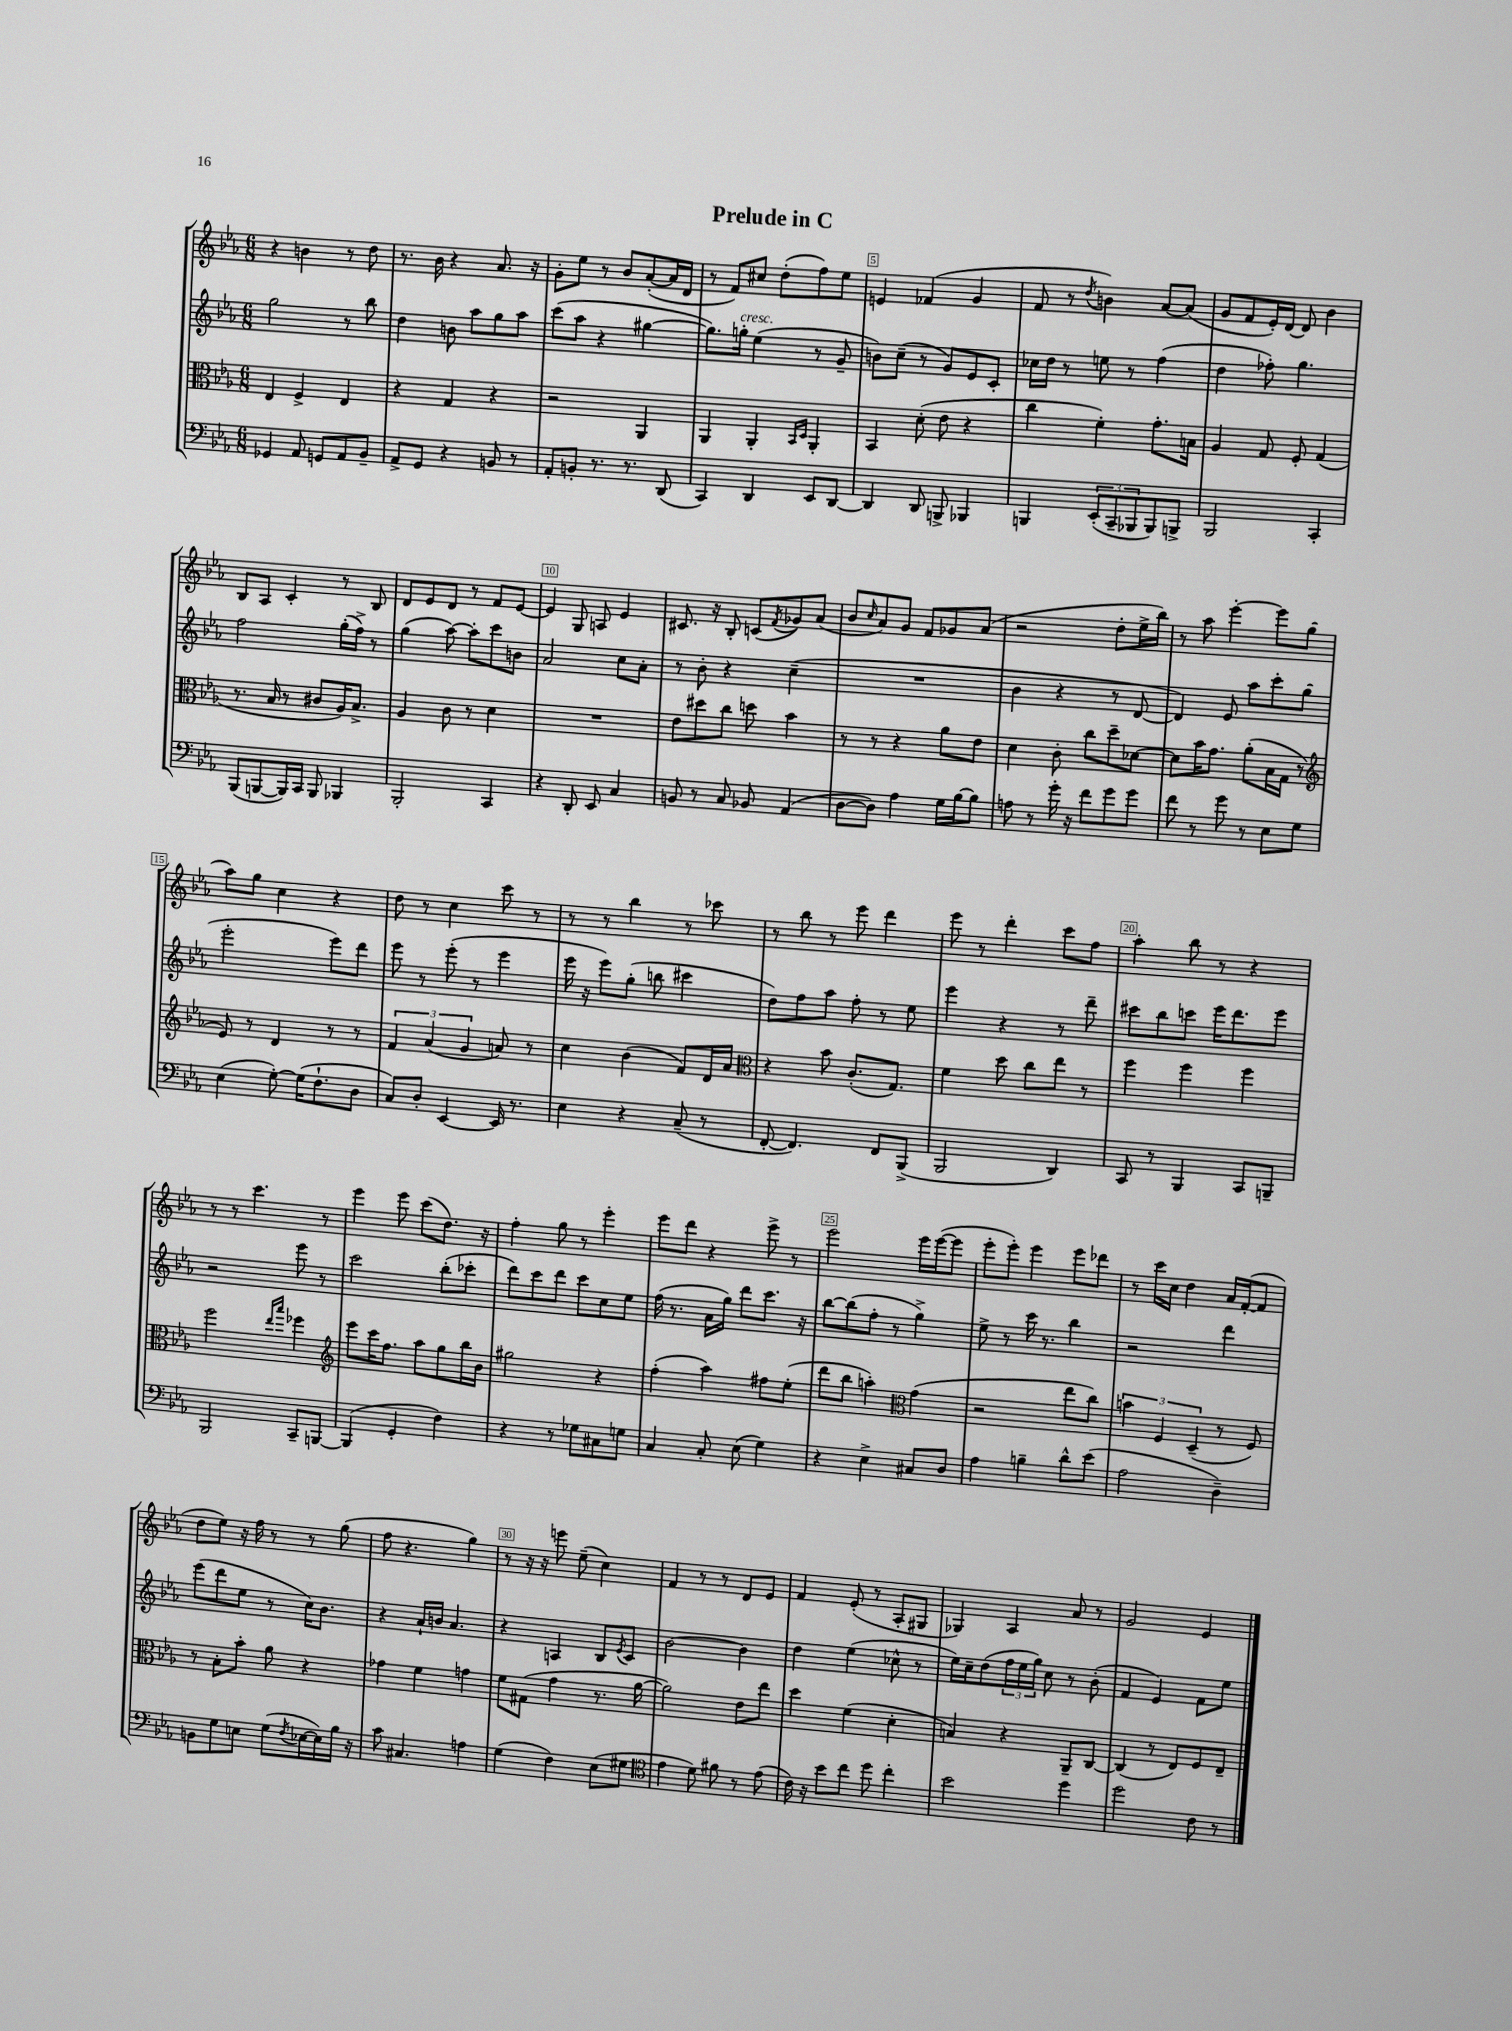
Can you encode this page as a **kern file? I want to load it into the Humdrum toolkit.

**kern	**kern	**kern	**kern
*staff4	*staff3	*staff2	*staff1
*clefF4	*clefC3	*clefG2	*clefG2
*k[b-e-a-]	*k[b-e-a-]	*k[b-e-a-]	*k[b-e-a-]
*M6/8	*M6/8	*M6/8	*M6/8
4GG-/	4E-/	2gg\	4r
8AA-/	4F^/	.	4b\
8GG/L	.	.	.
8AA-/	4E-/	8r	8r
8BB-~/J	.	8bb-\	8dd\
=	=	=	=
8AA-^/L	4r	4dd\	8.r
8GG/J	.	.	.
.	.	.	16b-\
4r	4G/	8b\	4r
.	.	8aa-\L	.
8BB/	4r	8gg\	8.a-/
8r	.	8aa-\J	.
.	.	.	16r
=	=	=	=
8AA-'/L	2r	(8ccc\L	8g'\L
8BB'/J	.	8aa-\J	8ee-\J
8.r	.	4r	8r
.	.	.	8b-/L
8.r	.	.	.
.	4AA-/	[4gg#\	([8a-'/
(8DD/	.	.	16a-/]L
.	.	.	16d/JJ
=	=	=	=
4CC/)	4AA-/	8.gg#\]L)	8r
.	.	.	8f/L)
.	.	16gg'\Jk	.
4DD/	4AA-'/	(4ee-\	8cc#/J
.	.	.	(8dd'\L
.	16qqBB-/LL	.	.
.	16qqD/JJ	.	.
8EE-/L	4AA-'/	8r	8ff\)
[8DD/J	.	8g~/	8ee-\J
=	=	=	=
4DD/]	4BB-/	8b\L)	4e/
.	.	(8cc~\J	.
8DD/	(8d'\	8r	(4f-/
8BBB^/	8e-\	8g/L)	.
4BBB-/	4r	8e-/	4g/
.	.	8c'/J	.
=	=	=	=
4BBB/	4cc\	16cc-\LL	8f/
.	.	16dd\JJ	.
.	.	8r	8r
.	.	.	8qdd/
(12EE-'/L	4f'\)	8ee\	4b\)
12CC~/	.	.	.
.	.	8r	.
12BBB-/	.	.	.
8BBB-/)	8.g'\L	(4ff\	[8a-/L
8BBB^/J	.	.	(8a-/]J
.	16B\Jk	.	.
=	=	=	=
2BBB-/	4A-/	4dd\	8g/L
.	.	.	8f/
.	8G/	8ff-'\)	16e-'/L)
.	.	.	[16d/JJ
.	8F'/	4.gg\	8d/]
4CC'/	(4G/	.	4b-\
=	=	=	=
(8BBB-/L	8.r	2ff\	8B-/L
[8BBB/	.	.	8A-/J
.	16B-/	.	.
16BBB/]L)	8r	.	4c'/
16CC/JJ	.	.	.
8BBB/	8c#/L	.	.
4BBB-/	16A-/K)	(16gg'\LL	8r
.	8.B-^/J	16ff^\JJ)	.
.	.	8r	8B-/
=	=	=	=
2BBB-'/	4A-/	(4gg\	8d/L
.	.	.	8e-/
.	8c\	[8aa-\)	8d/J
.	8r	8aa-'\]L	8r
4CC/	4d\	8ccc\	8f/L
.	.	8b\J	[8e-/J
=	=	=	=
4r	2.r	2a-/	4e-/]
8DD'/	.	.	8G/
8EE-/	.	.	8A/
4C/	.	8cc\L	4e-/
.	.	8a-'\J	.
=	=	=	=
8BB/	8e-\L	8r	8.c#/
8r	8dd#\	8b-'\	.
.	.	.	16r
8C/	8cc\J	4r	8B-'/
8BB-/	8dd\	.	(8c/L
.	.	.	8qf/
(4AA-/	4b-\	(4cc~\	8g-/)
.	.	.	(8a-/J
=	=	=	=
[8D\L	8r	2.r	8b-/L
.	.	.	16qqcc/
8D\]J)	8r	.	8a-/)
4A-\	4r	.	8g/J
.	.	.	8f/L
16G\LL	8a-\L	.	8g-/
[16B-\J	.	.	.
8B-\]J	8e-\J	.	(8a-/J
=	=	=	=
8A\	4d\	4b-\	2r
8r	.	.	.
16g'\	8c'\	4r	.
16r	.	.	.
8f\L	8cc\L	.	.
8g\	8dd~\	8r	8dd'\L
8g\J	[8d-\J	[8d/	16ee-^\L
.	.	.	16bb-\JJ)
=	=	=	=
8f\	8d-\]L	4d/])	8r
8r	16b-\K	.	8aa-\
.	8.g\J	.	.
8g\	.	8e-/	[4eee-'\
8r	(8a-'\L	8aa-\L	.
8E-\L	16B-\L	8ccc'\	8eee-\]L
.	16G\JJ	.	.
8G\J	8r	(8gg\J	(8gg\J
=	=	=	=
*	*clefG2	*	*
(4E-\	8e-/)	2eee-'\	8aa-\L)
.	8r	.	8gg\J
[8G'\)	4d/	.	4cc\
(16G\]LK	.	.	.
8.F`\	.	.	.
.	8r	8eee-\L)	4r
8D\J	8r	8ddd\J	.
=	=	=	=
8C/L)	6f/	8eee-\	8dd\
8D'/J	.	8r	8r
.	(6a-/	.	.
[4EE-/	.	(8eee-'\	4cc\
.	6g/	.	.
.	.	8r	.
16EE-/]	8a/)	4eee-\	8ccc\
8.r	.	.	.
.	8r	.	8r
=	=	=	=
4E-\	4cc\	16eee-\	8r
.	.	16r	.
.	.	8eee-\L)	8r
4r	(4b-\	(8gg'\J	4bb-\
.	.	8bb\	.
(8C~/	8f/L)	4ccc#\	8r
8r	16d/L	.	8ccc-\
.	16a-/JJ	.	.
=	=	=	=
*	*clefC3	*	*
[8FF'/	4r	8dd\L)	8r
4.FF/])	.	8ff\	8bb-\
.	8b-\	8aa-\J	8r
.	(8.c'/L	8ff'\	8eee-\
8FF/L	.	8r	4ddd\
.	8.G/J)	.	.
(8BBB-^/J	.	8ee-\	.
=	=	=	=
2BBB-/	4f\	4eee-\	8eee-\
.	.	.	8r
.	8dd\	4r	4ddd'\
.	8cc\L	.	.
4DD/)	8ee-\J	8r	8ccc\L
.	8r	8ddd~\	8ff\J
=	=	=	=
8CC/	4ff\	8ccc#\L	4aa-'\
8r	.	8bb-\	.
4BBB-/	4ff\	8ccc\J	8bb-\
.	.	16eee-\LK	8r
.	.	8.ddd\	.
8CC/L	4ff\	.	4r
8BBB~/J	.	8eee-\J	.
=	=	=	=
2BBB-/	2ff\	2r	8r
.	.	.	8r
.	.	.	4.ccc\
.	16qqee-/LL	.	.
.	16qqbb-/JJ	.	.
8CC~/L	4ff-\	8eee-\	.
[8BBB/J	.	8r	8r
=	=	=	=
*	*clefG2	*	*
(4BBB/]	8eee-\L	2ccc\	4eee-\
.	16ccc\K	.	.
.	8.ff\J	.	.
4GG'/	.	.	8eee-\
.	8aa-\L	.	(8ccc\L
4F\)	8gg\	(8bb-'\L	8.dd\J)
.	16bb-\L	8ccc-'\J	.
.	16b-\JJ	.	16r
=	=	=	=
4r	2gg#\	8ddd\L)	4ff'\
.	.	8ccc\	.
8r	.	8ddd\J	8gg\
8G-\L	.	8ccc\L	8r
8C#\	4r	8cc\	4eee-'\
8G\J	.	8ee-\J	.
=	=	=	=
4C/	(4ff'\	(16ff\	8eee-\L
.	.	8.r	.
.	.	.	8ddd\J
8C'/	4aa-\)	16a-\LL	4r
.	.	16gg\JJ)	.
(8E-\	.	8ddd\L	.
4G\)	8ff#\L	8.ccc\J	8eee-^\
.	(8ee-'\J	.	8r
.	.	16r	.
=	=	=	=
4r	8ddd\L	[8bb-\L	2eee-\
.	8bb-\J	(8bb-\]	.
4E-^\	4aa'\)	8ff'\J	.
.	.	8r	.
*	*clefC3	*	*
8C#/L	(4g\	4gg^\)	16eee-\LL
.	.	.	([16eee-\J
8D/J	.	.	8eee-\]J
=	=	=	=
4A-\	2r	8ee-^\	8eee-'\L
.	.	8r	8eee-'\J)
4B~\	.	16ccc\	4eee-\
.	.	8.r	.
8d^^\L	8ee-\L	4bb-\	8eee-\L
(8e-\J	8cc\J)	.	8ddd-\J
=	=	=	=
2A-\	6b\	2r	8r
.	.	.	16ccc\LL
.	6F/	.	.
.	.	.	16cc\JJ
.	.	.	4dd\
.	(6D~/	.	.
4D~\)	8r	4ddd\	16a-/LL
.	.	.	([16f'/J
.	8F/)	.	8f/]J
=	=	=	=
8BB\L	8r	(8eee-\L	8dd\L
8G\	8B-'\L	8ddd\	8ee-\J)
8E\J	8b-'\J	8ee-\J	16r
.	.	.	16ff\
(8G\L	8a-\	8r	8r
8qF/	.	.	.
[16E-\L	4r	16cc\LK)	8r
16E-\])	.	8.b-\J	.
16B-\JJ	.	.	(8gg\
16r	.	.	.
=	=	=	=
8c\	4g-\	4r	8ff\
4.C#/	.	.	4.r
.	4f\	16a-`/LL	.
.	.	16b/JJ	.
.	.	4.a-/	.
4A\	4g\	.	4gg\)
=	=	=	=
(4G\	8f\L	4r	8r
.	(8G#\J	.	16r
.	.	.	16r
4F\)	4g\	4A/	8eee\
.	.	.	(8ee-~\
(8E-\L	8.r	8B-/L	4cc\)
.	.	8qe-/	.
8G#\J	.	8c/J	.
.	[16a-\	.	.
=	=	=	=
*clefC4	*	*	*
4e-\	2a-\])	[2b-\	4f/
8d\)	.	.	8r
8f#\	.	.	8r
8r	8e-\L	4b-\]	8d/L
(8e-\	8ee-\J	.	8e-/J
=	=	=	=
16c\)	4dd\	4dd\	4f/
16r	.	.	.
8b-\L	.	.	.
8cc\J	(4f\	(4ee-\	(8e-'/
8dd\	.	.	8r
4cc'\	4d'\	8cc-^^\	8A-'/L
.	.	8r	8G#/J
=	=	=	=
2b-\	4B/)	16ee-\LL)	4G-/)
.	.	16cc~\J	.
.	.	(8dd\	.
.	4r	24ff\L	4A-/
.	.	24ee-\	.
.	.	24gg\JJ)	.
.	.	8cc\	.
4dd\	8AA-~/L	8r	8a-/
.	[8C/J	(8b-'\	8r
=	=	=	=
2dd\	(4C/]	4f/	2g/
.	8r	4e-/)	.
.	8E-/L)	.	.
8c\	8F/	8f\L	4e-/
8r	8E-~/J	8ee-\J	.
==	==	==	==
*-	*-	*-	*-
